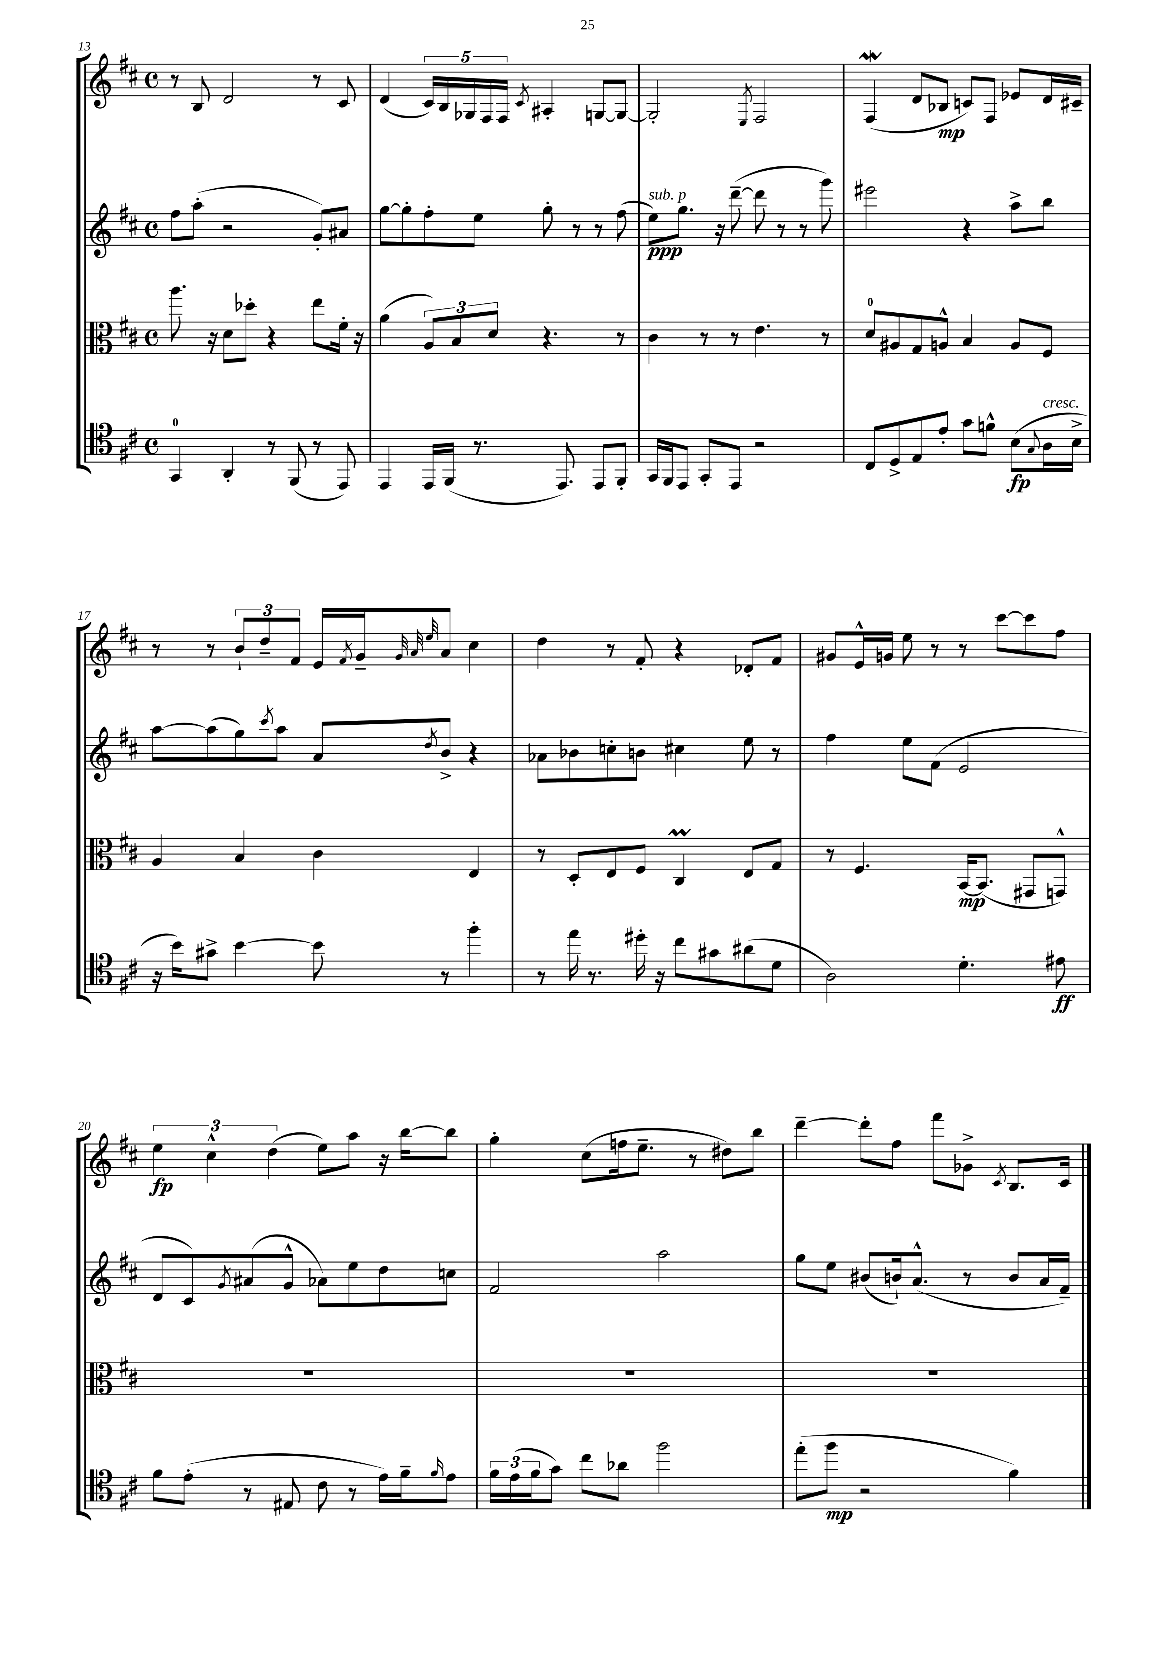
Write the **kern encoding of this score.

**kern	**kern	**kern	**kern
*staff4	*staff3	*staff2	*staff1
*clefC4	*clefC3	*clefG2	*clefG2
*k[f#c#]	*k[f#c#]	*k[f#c#]	*k[f#c#]
*M4/4	*M4/4	*M4/4	*M4/4
*met(c)	*met(c)	*met(c)	*met(c)
4GG	8.aa	8ff#	8r
.	.	(8aa'	8B
.	16r	.	.
4AA'	8d	2r	2d
.	8dd-'	.	.
8r	4r	.	.
(8FF#	.	.	.
8r	8ee	8g')	8r
8EE)	16f#'	8a#	8c#
.	16r	.	.
=	=	=	=
4EE	(4a	[8gg	(4d
.	.	8gg']	.
16EE	12A)	8ff#'	20c#)
.	.	.	20B
(16FF#	.	.	.
.	12B	.	.
.	.	.	20G-
8.r	.	8ee	.
.	.	.	20F#
.	12d	.	.
.	.	.	20F#
.	.	.	8qc#
.	4.r	8gg'	4A#'
8.EE)	.	.	.
.	.	8r	.
8EE	.	8r	[8G
8FF#'	8r	(8ff#	8G_
=	=	=	=
16GG	4c#	8ee)	2G']
16FF#	.	.	.
8EE	.	8.gg	.
8GG'	8r	.	.
.	.	16r	.
8EE	8r	([8ddd~	.
.	.	.	8qE
2r	4.e	8ddd]	2F#
.	.	8r	.
.	.	8r	.
.	8r	8ggg)	.
=	=	=	=
8C#	8d	2eee#	(4F#
8D^	8A#	.	.
8E	8G	.	8d
8e'	8A^^	.	8B-
8g	4B	4r	8c)
8f^^	.	.	8F#
(8B	8A	8aa^	8e-
8qqG	.	.	.
16A	8F#	8bb	16d
16B^	.	.	16c#~
=	=	=	=
16r	4A	[8aa	8r
16b)	.	.	.
8g#^	.	(8aa]	8r
[4b	4B	8gg)	12b`
.	.	.	12dd~
.	.	8qccc#	.
.	.	8aa	.
.	.	.	12f#
8b]	4c#	8a	16e
.	.	.	8qf#
.	.	.	16g~
.	.	.	32qqg
.	.	.	32qqa
.	.	8qdd	32qqee
8r	.	8b^	8a
4ff#'	4E	4r	4cc#
=	=	=	=
8r	8r	8a-	4dd
16ee	8D'	8b-	.
8.r	.	.	.
.	8E	8cc'	8r
16dd#'	8F#	8b	8f#'
16r	.	.	.
8cc#	4C#	4cc#	4r
8g#	.	.	.
(8a#	8E	8ee	8d-'
8d	8G	8r	8f#
=	=	=	=
2A)	8r	4ff#	8g#
.	4.F#	.	16e^^
.	.	.	16g
.	.	8ee	8ee
.	.	(8f#	8r
4.d'	[16BB	2e	8r
.	(8.BB]	.	.
.	.	.	[8ccc#
.	8GG#	.	8ccc#]
8e#	8GG^^)	.	8ff#
=	=	=	=
8f#	1r	8d	6ee
(8e'	.	8c#)	.
.	.	.	6cc#^^
.	.	8qg	.
8r	.	(8a#	.
.	.	.	(6dd
8E#	.	8g^^	.
8c#	.	8a-)	8ee)
8r	.	8ee	8aa
16e)	.	8dd	16r
16f#~	.	.	[16bb
16qqf#	.	.	.
8e	.	8cc	8bb]
=	=	=	=
24f#	1r	2f#	4gg'
(24e	.	.	.
24f#	.	.	.
8g)	.	.	.
8cc#	.	.	(8cc#
8a-	.	.	16ff
.	.	.	8.ee~
2ff#	.	2aa	.
.	.	.	8r
.	.	.	8dd#)
.	.	.	8bb
=	=	=	=
(8ee'	1r	8gg	[4ddd~
8ff#	.	8ee	.
2r	.	(8b#	8ddd']
.	.	16b`)	8ff#
.	.	(8.a^^	.
.	.	.	8fff#
.	.	8r	8g-^
.	.	.	8qc#
4f#)	.	8b	8.B
.	.	16a	.
.	.	16f#~)	16c#
==	==	==	==
*-	*-	*-	*-
